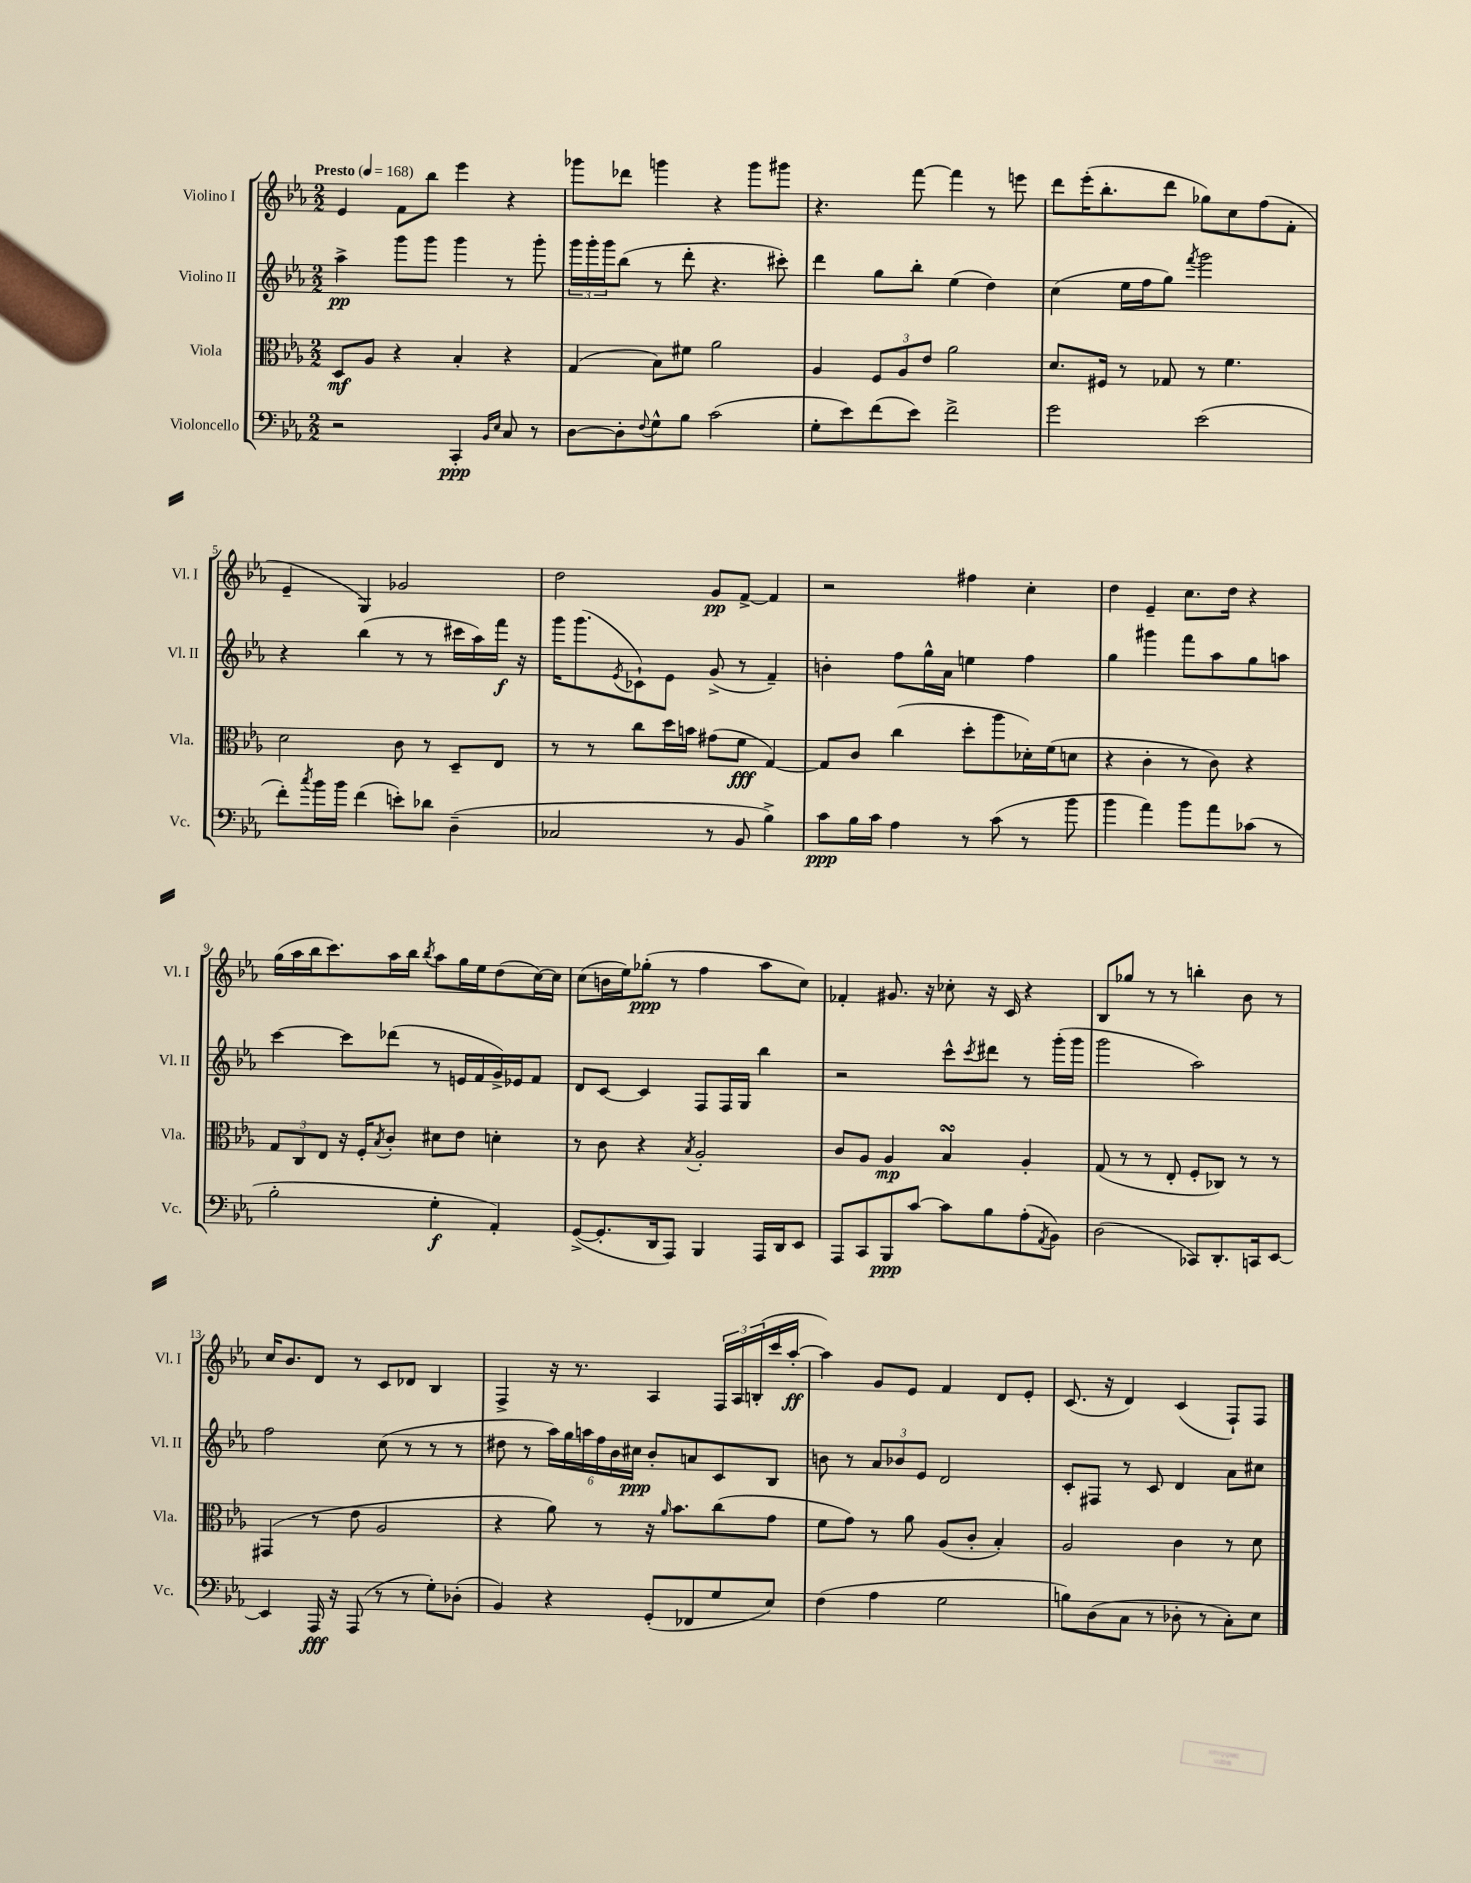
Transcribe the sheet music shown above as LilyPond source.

<<
\new StaffGroup <<
\new Staff = "s0" \with { instrumentName = "Violino I" shortInstrumentName = "Vl. I" } {
    \clef treble \key ees \major \numericTimeSignature \time 2/2 \tempo "Presto" 4 = 168
    ees'4 f'8 bes''8 ees'''4 r4 |
    ges'''8 des'''8 g'''4 r4 g'''8 gis'''8 |
    r4. f'''8~ f'''4 r8 e'''8 |
    d'''8 ees'''16-.( bes''8.-. d'''8 ges''8) c''8 f''8( f'8-. |
    ees'4-- g4) ges'2 |
    d''2 g'8\pp f'8~-> f'4 |
    r2 fis''4 c''4-. |
    d''4 ees'4-- c''8. d''16 r4 |
    g''16( aes''16 bes''16 c'''8.) aes''16 bes''16 \acciaccatura { bes''8 } aes''8 g''16 ees''16 d''8( c''16~) c''16 |
    c''8( b'16 ees''16) ges''8-.\ppp( r8 f''4 aes''8 c''8) |
    fes'4-. gis'8. r16 ces''8-. r16 c'16 r4 |
    bes8 ges''8 r8 r8 b''4-. bes'8 r8 |
    c''16 bes'8. d'8 r8 c'8 des'8 bes4 |
    f4-> r16 r8. aes4 \tuplet 3/2 { f16 aes16 b16-.( } c'''16 aes''16~-.\ff |
    aes''4) g'8 ees'8 f'4 d'8 ees'8-. |
    c'8.( r16 d'4) c'4( f8-!) f8 \bar "|." |
}
\new Staff = "s1" \with { instrumentName = "Violino II" shortInstrumentName = "Vl. II" } {
    \clef treble \key ees \major \numericTimeSignature \time 2/2
    aes''4->\pp g'''8 g'''8 g'''4 r8 g'''8-. |
    \tuplet 3/2 { g'''16 g'''16-. g'''16 } bes''8( r8 d'''8-. r4. cis'''8-.) |
    d'''4 g''8 bes''8-. ees''4( d''4) |
    c''4( ees''16 f''16 g''8) \acciaccatura { f'''8 } g'''2 |
    r4 bes''4( r8 r8 cis'''16 aes''16) f'''16\f r16 |
    g'''16 g'''8.( \acciaccatura { ees'8 } ces'8-!) ees'8 g'8->( r8 f'4--) |
    b'4-. f''8 g''16-^ aes'16 e''4 f''4 |
    g''4 gis'''4 f'''8 aes''8 g''8 a''8 |
    c'''4~ c'''8 des'''8( r8 e'16 f'16 g'16->) ees'16 f'8 |
    d'8 c'8~ c'4 f8 f16 g16 bes''4 |
    r2 c'''8-^ \acciaccatura { c'''8 } dis'''8 r8 g'''16-.( g'''16 |
    g'''2 aes''2) |
    f''2 c''8( r8 r8 r8 |
    dis''8 r8 \tuplet 6/4 { aes''16) g''16 a''16 f''16 bes'16 cis''16\ppp } bes'8-. a'8 c'8 bes8 |
    b'8 r8 \tuplet 3/2 { aes'8 bes'8 ees'8 } d'2 |
    c'8-. fis8 r8 c'8 d'4 aes'8 cis''8 \bar "|." |
}
\new Staff = "s2" \with { instrumentName = "Viola" shortInstrumentName = "Vla." } {
    \clef alto \key ees \major \numericTimeSignature \time 2/2
    d8\mf aes8 r4 bes4-. r4 |
    g4( bes8) fis'8 aes'2 |
    aes4 \tuplet 3/2 { f8 aes8 ees'8 } aes'2 |
    d'8. fis16 r8 ges8 r8 f'4. |
    d'2 c'8 r8 d8-- ees8 |
    r8 r8 c''8 d''16 b'16 gis'8( f'8\fff g4~) |
    g8 c'8 c''4( d''8-. aes''8 des'16-.) f'16( d'8 |
    r4 c'4-. r8 c'8) r4 |
    \tuplet 3/2 { g8 c8 ees8 } r16 f16-. \acciaccatura { bes8 } c'8-. dis'8 ees'8 d'4-. |
    r8 c'8 r4 \acciaccatura { bes8 } aes2-. |
    c'8 aes8 aes4\mp bes4\turn aes4-. |
    g8( r8 r8 ees8-. f8-. ces8) r8 r8 |
    gis,4( r8 ees'8 aes2 |
    r4 aes'8) r8 r16 \grace { aes'16 } bes'8. c''8( g'8 |
    f'8 g'8) r8 aes'8 aes8( c'8-. bes4-.) |
    aes2 c'4 r8 d'8 \bar "|." |
}
\new Staff = "s3" \with { instrumentName = "Violoncello" shortInstrumentName = "Vc." } {
    \clef bass \key ees \major \numericTimeSignature \time 2/2
    r2 c,4-.\ppp \grace { bes,16 ees16 } c8 r8 |
    d8~ d8-. \appoggiatura { f8 } g8-^ bes8 c'2( |
    g8-. ees'8) f'8( ees'8) f'2-> |
    g'2 ees'2( |
    f'8-.) \acciaccatura { c''8 } bes'16 bes'16 f'4( e'8-.) des'8 d4--( |
    ces2 r8 bes,8 bes4->) |
    c'8\ppp bes16 c'16 aes4 r8 c'8( r8 bes'8 |
    bes'4 aes'4) bes'8 aes'8 ces'8( r8 |
    bes2-. g4-.\f aes,4-.) |
    g,8~->( g,8.-. d,16 aes,,8) bes,,4 aes,,16 d,16 ees,8 |
    aes,,8 c,8 bes,,8\ppp c'8~ c'8 bes8 aes8-.( \acciaccatura { aes,8 } bes,8) |
    d2( ces,8) d,8.-. c,16 ees,8~ |
    ees,4 aes,,16\fff r16 aes,,8( r8 r8 g8-.) des8-.( |
    bes,4) r4 g,8-.( fes,8 g8 ees8) |
    f4( aes4 g2 |
    b8) d8( c8 r8 des8-. r8 c8-.) ees8 \bar "|." |
}
>>
>>
